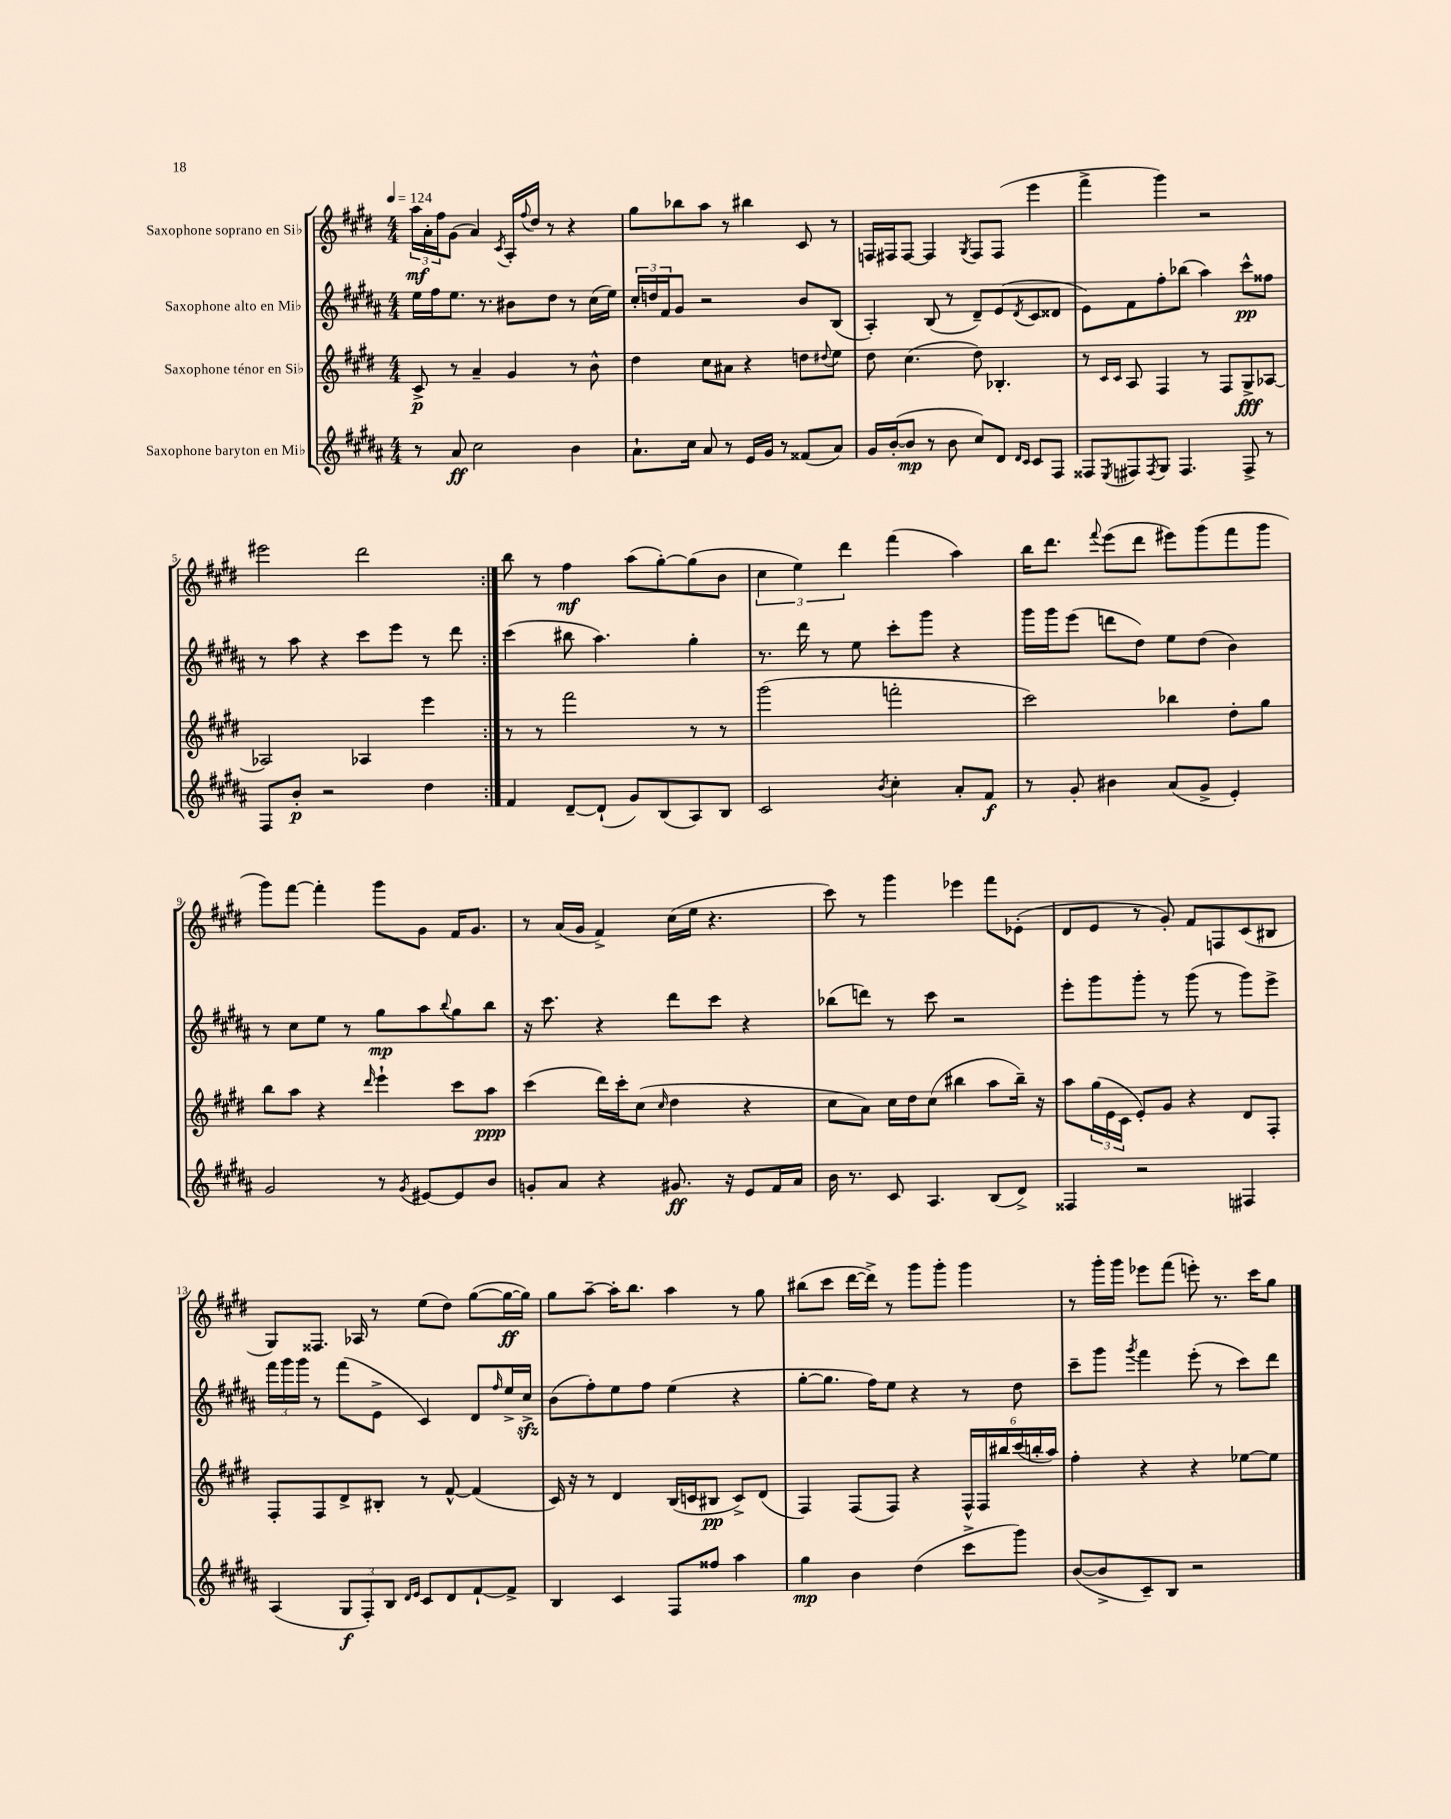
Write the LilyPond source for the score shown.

<<
\new StaffGroup <<
\new Staff = "s0" \with { instrumentName = "Saxophone soprano en Sib" } {
    \clef treble \key e \major \numericTimeSignature \time 4/4 \tempo 4 = 124
    \repeat volta 2 { \tuplet 3/2 { a''16\mf a'16-. fis''16 } gis'8( a'4) \acciaccatura { cis'8 } a16-. \appoggiatura { fis''8 } dis''16 r8 r4 |
    gis''8 bes''8 a''8 r8 bis''4 cis'8 r8 |
    f16 fis16 fis8~ fis4 \acciaccatura { gis8 } fis8 fis8( e'''4 |
    fis'''4-> gis'''4) r2 |
    eis'''2 dis'''2 | }
    b''8 r8 fis''4\mf a''8( gis''8~-.) gis''8( b'8 |
    \tuplet 3/2 { cis''4 e''4) dis'''4 } fis'''4( a''4) |
    b''16 dis'''8. \appoggiatura { fis'''8 } e'''8( dis'''8 eis'''8) gis'''8( fis'''8 gis'''8 |
    gis'''8) fis'''8~ fis'''4-. gis'''8 gis'8 fis'16 gis'8. |
    r8 a'16( gis'16 fis'4->) cis''16( e''16 r4. |
    cis'''8) r8 gis'''4 ees'''4 fis'''8 ees'8-.( |
    dis'8 e'8 r8 gis'8-.) fis'8 f8 cis'8( bis8 |
    gis8) fisis8. aes16 r8 e''8( dis''8) gis''8~( gis''16~\ff gis''16) |
    gis''8 a''8~-- a''16-. b''8. a''4 r8 gis''8 |
    bis''8( cis'''8 dis'''16~ dis'''16->) r8 gis'''8 gis'''8-. gis'''4 |
    r8 gis'''16-. gis'''16 ees'''8 fis'''8( e'''8-.) r8. cis'''16 gis''8 \bar "|." |
}
\new Staff = "s1" \with { instrumentName = "Saxophone alto en Mib" } {
    \clef treble \key b \major \numericTimeSignature \time 4/4
    \repeat volta 2 { e''16 fis''16 e''8. r8. bis'8 dis''8 r8 cis''16( e''16) |
    \tuplet 3/2 { cis''16-. d''16 fis'16 } gis'8 r2 b'8 b8( |
    ais4-.) b8( r8 dis'8--) e'8( \acciaccatura { dis'8 } cis'8 disis'8 |
    e'8) fis'8 fis''8-. bes''8( ais''4) cis'''8-^\pp fisis''8 |
    r8 ais''8 r4 cis'''8 e'''8 r8 dis'''8 | }
    cis'''4( bis''8 ais''4.) gis''4-. |
    r8. dis'''16 r8 e''8 cis'''8-. gis'''8 r4 |
    gis'''16 gis'''16 e'''8( d'''8 dis''8) e''8 dis''8( b'4) |
    r8 cis''8 e''8 r8 gis''8\mp ais''8 \appoggiatura { b''8 } gis''8 b''8 |
    r16 cis'''8. r4 dis'''8 cis'''8 r4 |
    bes''8( d'''8) r8 cis'''8 r2 |
    e'''8-. gis'''8 gis'''8-. r8 gis'''8( r8 gis'''8) e'''8-> |
    \tuplet 3/2 { fis'''16 gis'''16 gis'''16 } r8 fis'''8( e'8-> cis'4) dis'8 \grace { fis''16 } e''16-> cis''16->\sfz |
    b'8( fis''8-.) e''8 fis''8 e''4( r4 |
    gis''8~-. gis''8. fis''16) e''8 r4 r8 dis''8 |
    cis'''8-- gis'''8 \acciaccatura { gis'''8 } fis'''4 e'''8-.( r8 cis'''8) dis'''8 \bar "|." |
}
\new Staff = "s2" \with { instrumentName = "Saxophone ténor en Sib" } {
    \clef treble \key e \major \numericTimeSignature \time 4/4
    \repeat volta 2 { cis'8->\p r8 a'4-- gis'4 r8 b'8-^ |
    dis''4 cis''8 ais'8 r4 d''8 \appoggiatura { dis''8 } e''8 |
    dis''8 cis''4.( dis''8) bes4.-. |
    r8 \grace { cis'16 cis'16 } a8 fis4 r8 fis8 gis8->\fff aes8~ |
    aes2 aes4 e'''4 | }
    r8 r8 fis'''2 r8 r8 |
    gis'''2( f'''2-. |
    cis'''2) bes''4 dis''8-. gis''8 |
    b''8 a''8 r4 \grace { dis'''16 } e'''4-! cis'''8 a''8\ppp |
    cis'''4( dis'''16) cis'''16-. cis''8( \grace { cis''16 } dis''4 r4 |
    cis''8 a'8) cis''16 dis''16 cis''8( bis''4 a''8 bis''16--) r16 |
    a''8 \tuplet 3/2 { gis''16( e'16 cis'16 } e'8-.) gis'8 r4 dis'8 fis8-. |
    fis8-. fis8 dis'8-> bis8-. r8 fis'8~-^ fis'4( |
    cis'16) r16 r8 dis'4 b16( c'16 bis8\pp c'8->) dis'8( |
    fis4) fis8( fis8) r4 \tuplet 6/4 { fis16-^ fis16 bis''16 cis'''16( b''16-. a''16) } |
    fis''4-. r4 r4 ees''8~ ees''8 \bar "|." |
}
\new Staff = "s3" \with { instrumentName = "Saxophone baryton en Mib" } {
    \clef treble \key b \major \numericTimeSignature \time 4/4
    \repeat volta 2 { r8 ais'8\ff cis''2 b'4 |
    ais'8.-! cis''16 ais'8 r8 e'16 gis'16 r8 fisis'8( ais'8) |
    gis'16 b'16~-.( b'8\mp r8 b'8 cis''8) dis'8 \grace { dis'16 cis'16 } cis'8 fis8 |
    fisis8 \acciaccatura { e8 } fis8 \acciaccatura { fis8 } gis8 fis4. fis8-> r8 |
    fis8 b'8-.\p r2 dis''4 | }
    fis'4 dis'8~-- dis'8-!( gis'8) b8( ais8) b8 |
    cis'2 \acciaccatura { b'8 } cis''4-. ais'8-. fis'8\f |
    r8 gis'8-. bis'4 ais'8( gis'8-> e'4-.) |
    gis'2 r8 \acciaccatura { gis'8 } eis'8~ eis'8 b'8 |
    g'8-. ais'8 r4 gis'8.\ff r16 e'8 fis'16 ais'16 |
    b'16 r8. cis'8 ais4. b8( dis'8->) |
    fisis4 r2 fis4 |
    ais4( \tuplet 3/2 { gis8\f fis8-.) b8 } \grace { dis'16 e'16 } cis'8 dis'8 fis'8~-! fis'8-> |
    b4 cis'4 fis8 fisis''8 ais''4 |
    gis''4\mp b'4 dis''4( cis'''8-> gis'''8) |
    b'8~( b'8-> cis'8--) b8 r2 \bar "|." |
}
>>
>>
